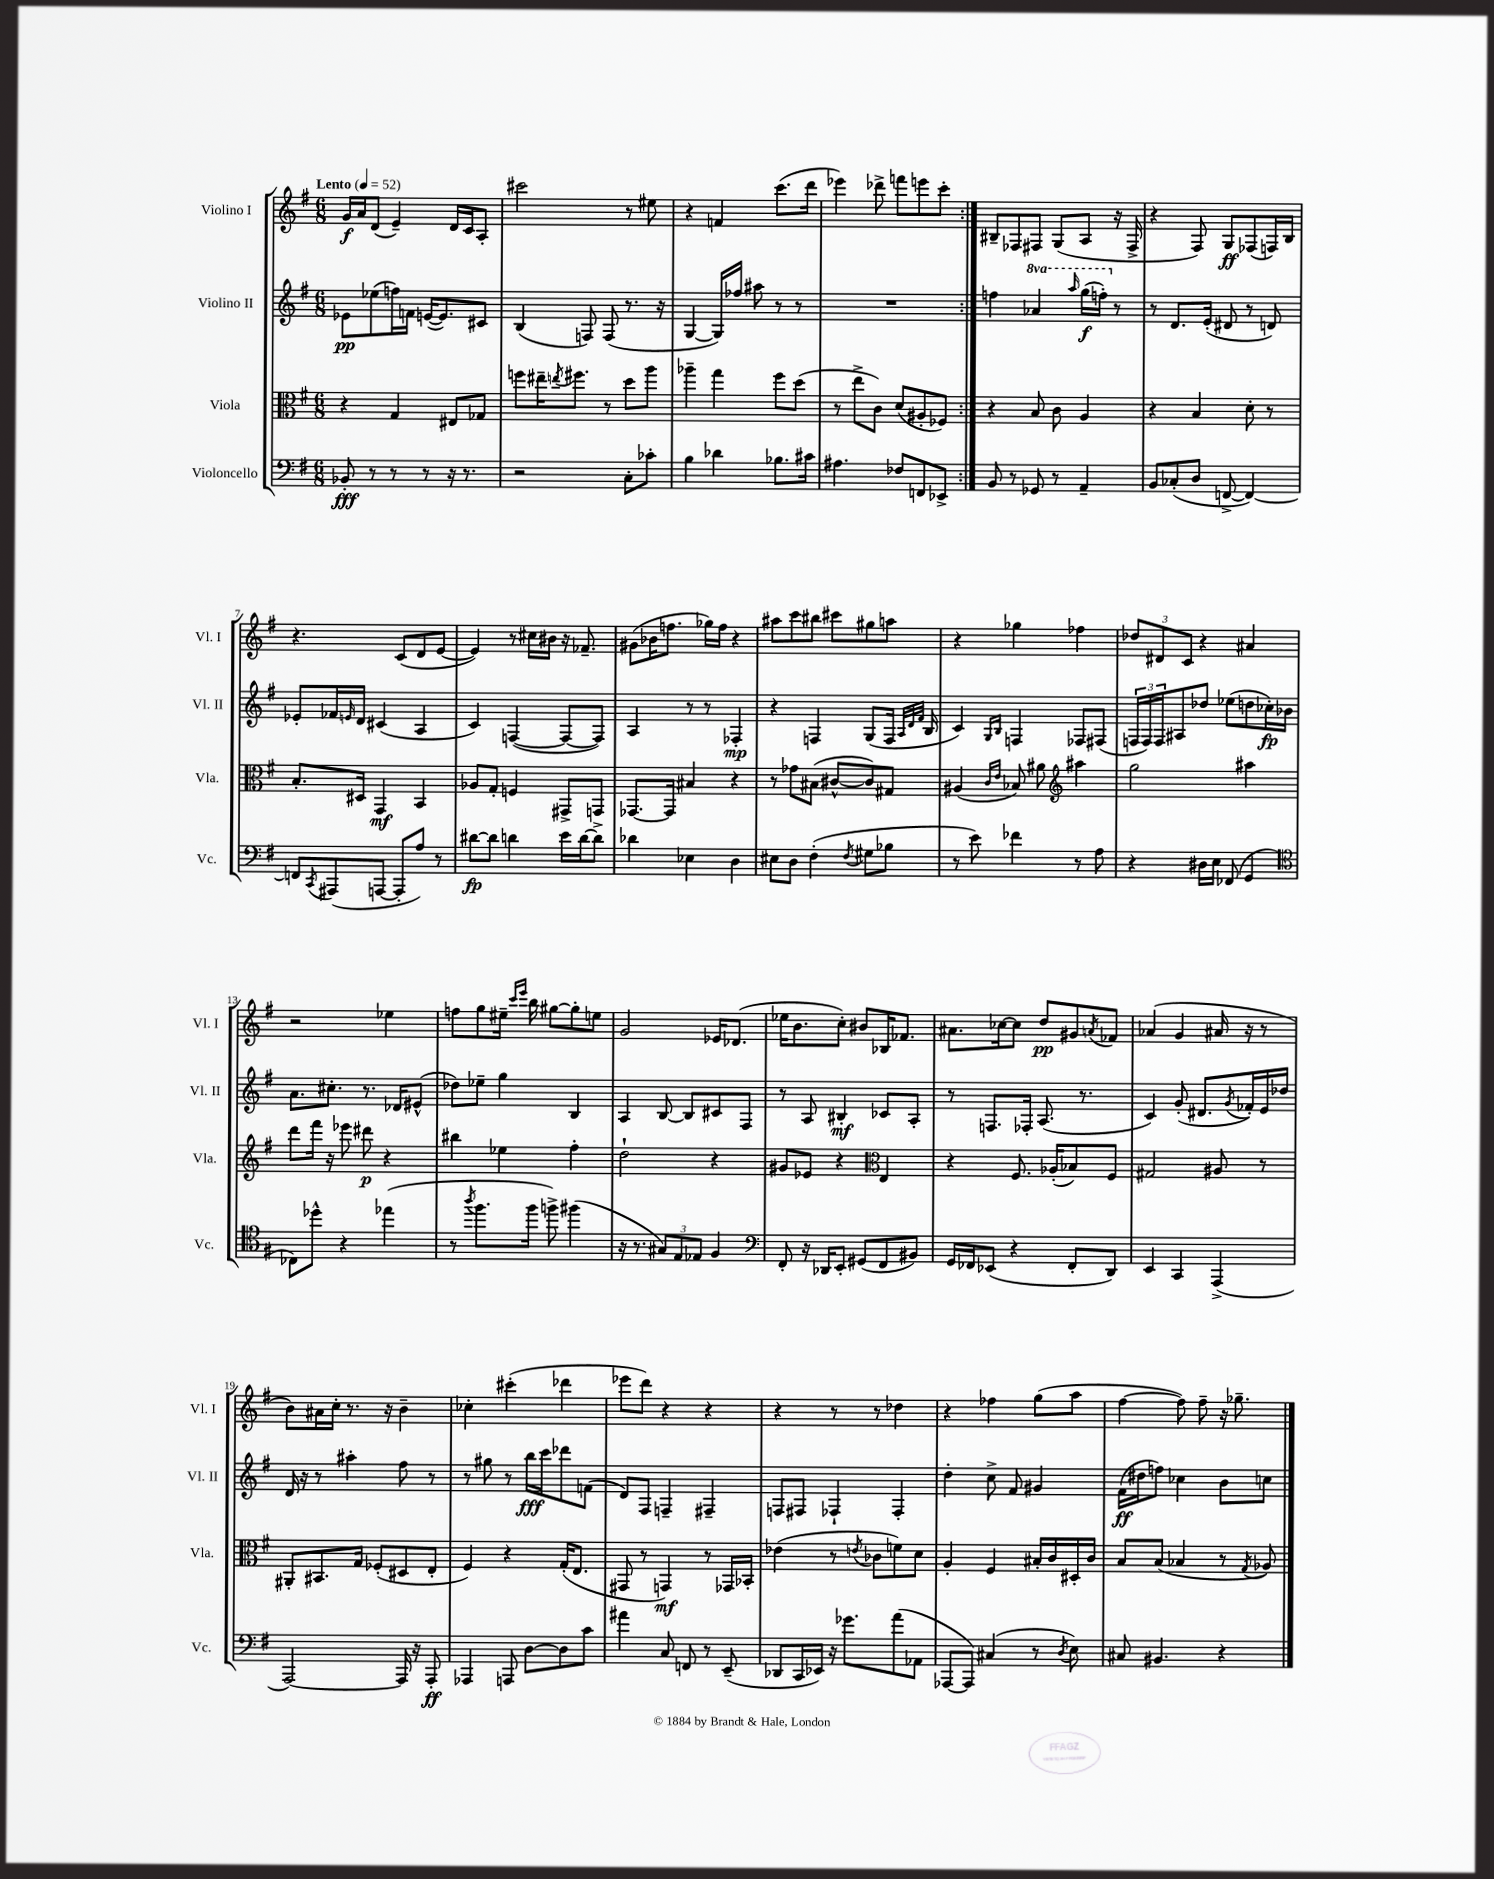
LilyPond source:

<<
\new StaffGroup <<
\new Staff = "s0" \with { instrumentName = "Violino I" shortInstrumentName = "Vl. I" } {
    \clef treble \key g \major \numericTimeSignature \time 6/8 \tempo "Lento" 4 = 52
    \repeat volta 2 { g'16\f a'16 d'8( e'4--) d'16 c'16 a8-. |
    cis'''2 r8 eis''8 |
    r4 f'4 c'''8.( d'''16 |
    ees'''4) des'''8-> f'''8 e'''8 c'''8-. | }
    bis8-- fes8 fis8 g8( a8 r16 fis16-> |
    r4 fis8) g8\ff fes8( f16) b16 |
    r4. c'8( d'8 e'8~ |
    e'4) r8 cis''16 bis'16 r16 fes'8.-- |
    gis'8( bes'16 f''8. ges''16) f''16 r4 |
    ais''8 c'''8 bis''8 cis'''8 gis''8 a''8 |
    r4 ges''4 fes''4 |
    \tuplet 3/2 { des''8 dis'8 c'8 } r4 ais'4 |
    r2 ees''4 |
    f''8 g''8 eis''16-- \grace { c'''16 e'''16 } b''16 gis''8~ gis''8-. e''8 |
    g'2 ees'16 des'8.( |
    ees''16 b'8. c''8-.) bis'8 bes16 fes'8. |
    ais'8. ces''16~ ces''8 d''8\pp gis'8 \acciaccatura { a'8 } fes'8 |
    aes'4( g'4 ais'16 r16 r8 |
    b'8) ais'16 c''16-. r8. r16 b'4-- |
    ces''4-. cis'''4-.( des'''4 |
    ees'''8 d'''8) r4 r4 |
    r4 r8 r8 des''4 |
    r4 fes''4 g''8( a''8 |
    fis''4~ fis''8) fis''8-- r16 ges''8.-- \bar "|." |
}
\new Staff = "s1" \with { instrumentName = "Violino II" shortInstrumentName = "Vl. II" } {
    \clef treble \key g \major \numericTimeSignature \time 6/8 \set Staff.ottavationMarkups = #ottavation-simple-ordinals
    \repeat volta 2 { ees'8\pp ees''8( f''16) f'16 e'16~( e'8.) cis'8 |
    b4( f8) f8( r8. r16 |
    g4~ g16) fes''16 ais''8 r8 r8 |
    R2. | }
    f''4 \ottava #1 aes''4 \grace { a'''16 } g'''16\f( f'''16-.) \ottava #0 r8 |
    r8 d'8. e'16-.( dis'8 r8 d'8) |
    ees'8-. fes'16 \grace { e'16 } d'16 cis'4( a4 |
    c'4) f4~( f8~ f8) |
    a4 r8 r8 fes4-.\mp |
    r4 f4 g8( f16 \grace { a32 d'32 fis'32 } b16 |
    c'4) \grace { g16 b16 } f4 fes8 fis8( |
    \tuplet 3/2 { f16 f16) f16 } ais8 des''8 ees''8( d''8 ces''16-.\fp) bes'16 |
    a'8. cis''8.-. r8. des'16 eis'8-^( |
    des''8) ees''8-- g''4 b4 |
    a4 b8~ b8 cis'8 fis8 |
    r8 a8 bis4-.\mf ces'8 a8-. |
    r8 f8. fes16-. a8.( r8. |
    c'4) g'8-.( dis'8. \acciaccatura { g'8 } fes'16-.) e'16 des''16 |
    d'16 r16 r8 ais''4-. fis''8 r8 |
    r8 gis''8 r8 b''16\fff c'''16 des'''8 f'8( |
    d'8) fis8 f4-- fis4-- |
    f8 fis8 fes4-! fes4-. |
    d''4-. c''8-> fis'8 gis'4 |
    fis'16\ff( dis''16 f''8) ces''4 b'8 c''8 \bar "|." |
}
\new Staff = "s2" \with { instrumentName = "Viola" shortInstrumentName = "Vla." } {
    \clef alto \key g \major \numericTimeSignature \time 6/8
    \repeat volta 2 { r4 g4 eis8 ges8 |
    f''8 eis''16-- \acciaccatura { e''8 } fis''8. r8 d''8 a''8 |
    aes''4-- g''4 fis''8 d''8( |
    r8 e''8-> c'8) d'8( ais8-. fes8) | }
    r4 b8 c'8 a4 |
    r4 b4 d'8-. r8 |
    b8.-. dis16 g,4\mf b,4 |
    aes8 g8-. f4 gis,8-> g,8 |
    ges,8.~ ges,16 bis4 r4 |
    r8 ges'8 bis8( cis'8~-^ cis'8) gis8 |
    ais4( \grace { c'16 e'16 } bes8) ais'8 \clef treble ais''4 |
    g''2 ais''4 |
    d'''8 fis'''16 r16 ees'''8 dis'''8\p r4 |
    bis''4 ees''4 fis''4-. |
    d''2-! r4 |
    gis'8 ees'8 r4 \clef alto e4 |
    r4 fis8. aes16-.( bes8) fis8 |
    gis2 ais8 r8 |
    ais,8-. bis,8. g16 fes8-.( dis8 e8-. |
    fis4) r4 g16-.( e8. |
    gis,8 r8 g,4\mf) r8 ges,16 bes,16-. |
    ees'4( r8 \acciaccatura { e'8 } ces'8 f'8) d'8 |
    a4-. fis4 bis16-. c'16 dis16-. c'16 |
    b8 b8( bes4 r8 \acciaccatura { g8 } aes8) \bar "|." |
}
\new Staff = "s3" \with { instrumentName = "Violoncello" shortInstrumentName = "Vc." } {
    \clef bass \key g \major \numericTimeSignature \time 6/8
    \repeat volta 2 { bes,8-.\fff r8 r8 r8 r16 r8. |
    r2 c8-. ces'8-. |
    b4 des'4 bes8. cis'16 |
    ais4. fes8 f,8 ees,8-> | }
    b,8 r8 ges,8 r8 a,4-- |
    b,8 ces8-.( d8 f,8~-> f,4~) |
    f,8 \acciaccatura { c,8 } ais,,8( a,,8~ a,,8-. a8) r8 |
    dis'8~\fp dis'8 d'4 e'16 d'16~ d'8-> |
    des'4 ees4 d4 |
    eis8 d8 fis4-.( \acciaccatura { fis8 } gis8 bes8 |
    r8 e'8) fes'4 r8 a8 |
    r4 dis16 e16 fes,8( g,4 |
    \clef tenor ces8) des''8-^ r4 ees''4( |
    r8 \acciaccatura { a''8 } fis''8. fis''16 f''8->) fis''4( |
    r16 r8. \tuplet 3/2 { gis8) e8 ees8 } fis4 |
    \clef bass fis,8-. r16 des,16 e,8-. gis,8( fis,8 bis,8) |
    g,16 fes,16 ees,8( r4 fes,8-. d,8) |
    e,4 c,4 a,,4->( |
    a,,2~) a,,16 r16 a,,8-.\ff |
    aes,,4 a,,8 d8~ d8 c'8 |
    ais'4 c8 f,8 r8 e,8--( |
    des,8 c,16 ees,16) r16 ges'8. a'8( aes,8 |
    aes,,8~ aes,,8) cis4( r8 \acciaccatura { d8 } e8) |
    cis8 bis,4. r4 \bar "|." |
}
>>
>>
